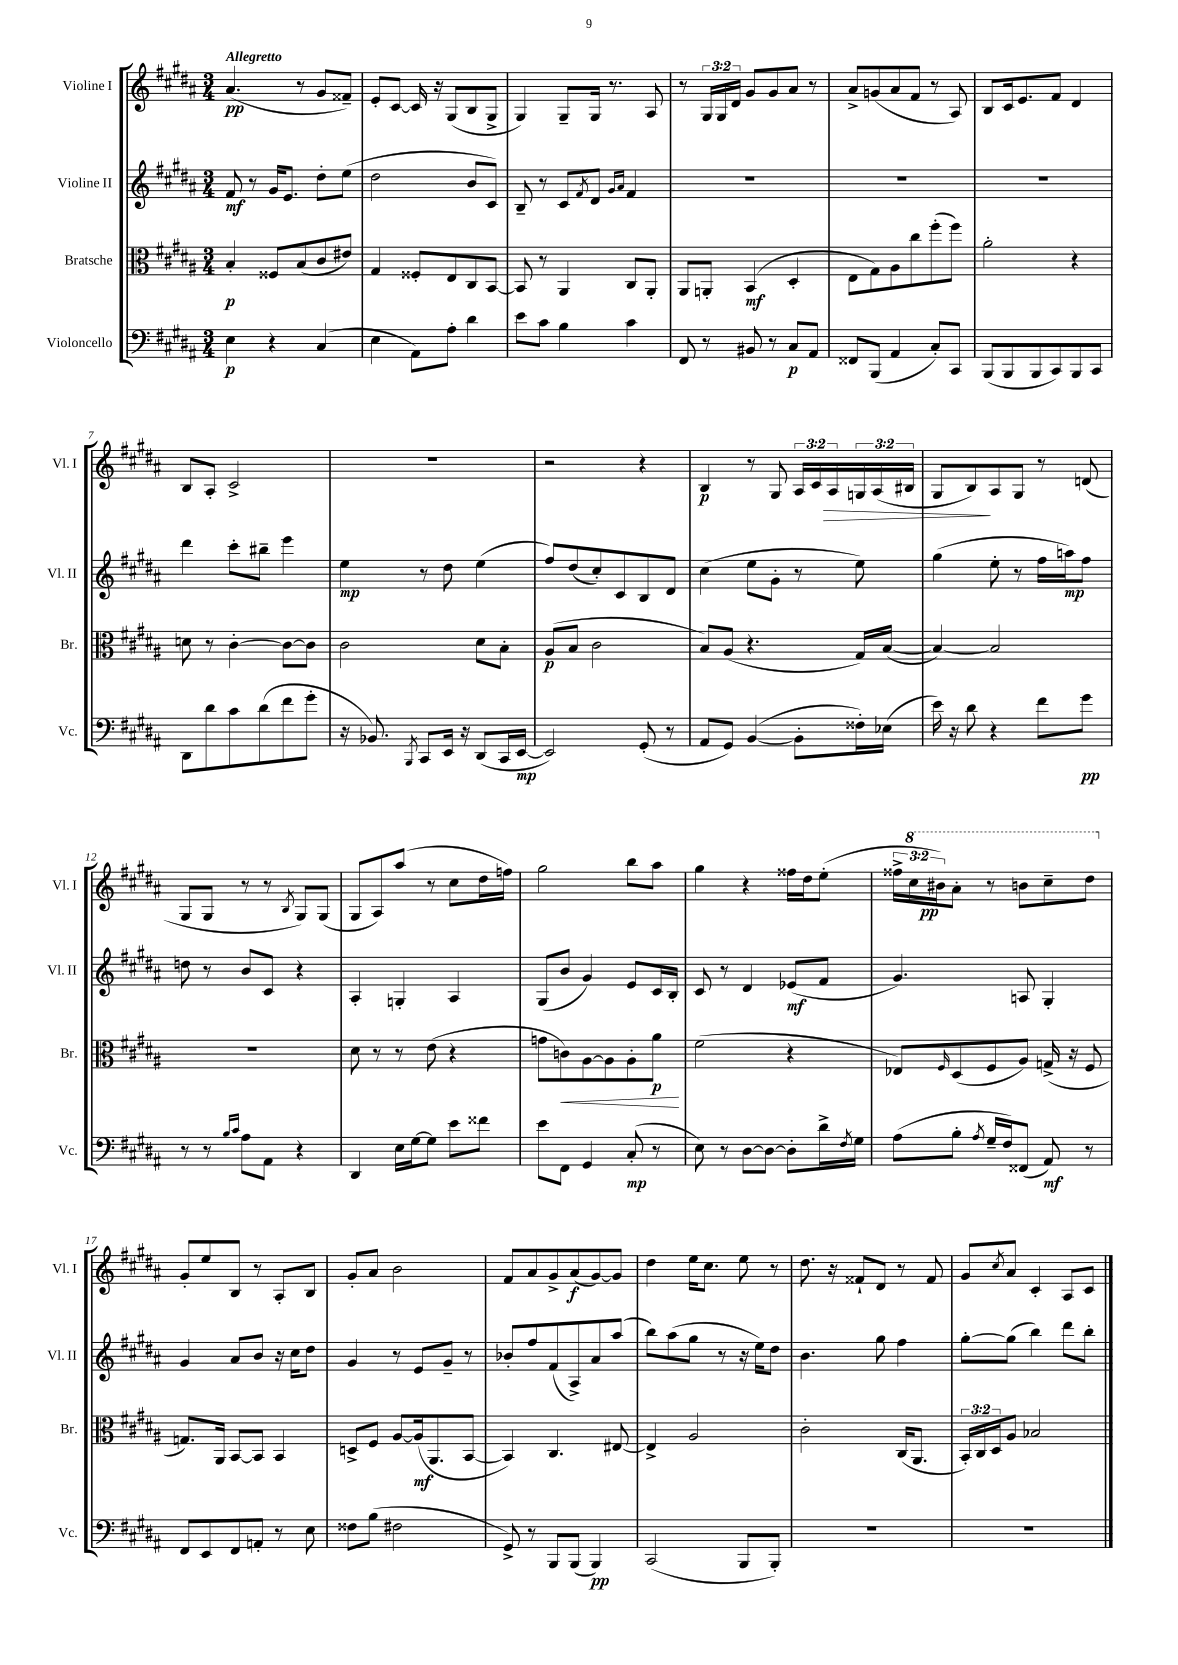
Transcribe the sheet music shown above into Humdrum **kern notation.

**kern	**kern	**kern	**kern
*staff4	*staff3	*staff2	*staff1
*clefF4	*clefC3	*clefG2	*clefG2
*k[f#c#g#d#a#]	*k[f#c#g#d#a#]	*k[f#c#g#d#a#]	*k[f#c#g#d#a#]
*M3/4	*M3/4	*M3/4	*M3/4
4E\	4B'/	8f#/	(4.a#/
.	.	8r	.
4r	8F##/L	16g#/LK	.
.	.	8.e/J	.
.	(8B/	.	8r
(4C#/	8c#/	8dd#'\L	8g#/L
.	8e#/J)	(8ee\J	8f##~/J)
=	=	=	=
4E\	4G#/	2dd#\	8e'/L
.	.	.	[8c#/J
8AA#\L)	8F##'/L	.	16c#/]
.	.	.	16r
8A#'\J	8E/	.	(8G#/L
4d#\	8C#/	8b/L	8B/
.	[8BB/J	8c#/J)	8G#^/J
=	=	=	=
8e\L	8BB/]	8B~/	4G#/)
8c#\J	8r	8r	.
4B\	4AA#/	8c#/L	8G#~/L
.	.	8qf#/	.
.	.	8d#/J	16G#/Jk
.	.	.	8.r
.	.	16qqg#/LL	.
.	.	16qqa#/JJ	.
4c#\	8C#/L	4f#/	.
.	8AA#'/J	.	8A#/
=	=	=	=
8FF#/	8AA#/L	2.r	8r
8r	8AA'/J	.	24G#/LL
.	.	.	24G#/
.	.	.	24d#/JJ
8BB#/	(4BB/	.	8g#/L
8r	.	.	8g#/
8C#/L	4D#'/	.	8a#/J
8AA#/J	.	.	8r
=	=	=	=
8FF##/L	8E\L	2.r	8a#^/L
(8BBB/J	8G#\)	.	(8g/
4AA#/	8A#\	.	8a#/
.	8cc#\	.	8f#/J
8C#'/L)	(8ff#'\	.	8r
8CC#/J	8ff#\J)	.	8A#/)
=	=	=	=
(8BBB/L	2a#'\	2.r	8B/L
8BBB/	.	.	16c#/k
.	.	.	8.e/
8BBB/	.	.	.
8CC#/)	.	.	8f#/J
8BBB/	4r	.	4d#/
8CC#/J	.	.	.
=	=	=	=
8DD#\L	8d\	4ddd#\	8B/L
8d#\	8r	.	8A#'/J
8c#\	[4c#'\	8ccc#'\L	2c#^/
(8d#\	.	8bb#~\J	.
8f#\	8c#\_L	4eee\	.
8g#'\J	8c#\]J	.	.
=	=	=	=
16r	2c#\	4ee\	2.r
8.BB-/)	.	.	.
8qBBB/	.	.	.
8CC#/L	.	8r	.
16EE/Jk	.	8dd#\	.
16r	.	.	.
(8DD#/L	8d#\L	(4ee\	.
16CC#/L	8B'\J	.	.
[16EE/JJ	.	.	.
=	=	=	=
2EE/])	(8A#/L	8ff#/L)	2r
.	8B/J	(8dd#/	.
.	2c#\	8cc#'/)	.
.	.	8c#/	.
(8GG#'/	.	8B/	4r
8r	.	8d#/J	.
=	=	=	=
8AA#/L	8B/L)	(4cc#\	4B/
8GG#/J)	(8A#/J	.	.
([4BB/	4.r	8ee\L	8r
.	.	8g#'\J	8G#/
8BB'\]L	.	8r	24A#/LL
.	.	.	24c#/
.	.	.	24A#/
16F##'\L)	16G#/LL)	8ee\)	24G/
.	.	.	(24A#/
(16E-\JJ	([16B/JJ	.	.
.	.	.	24B#/JJ
=	=	=	=
16e\)	4B/_)	(4gg#\	8G#/L
16r	.	.	.
8d#\	.	.	8B/)
4r	2B/]	8ee'\	8A#/
.	.	8r	8G#/J
8f#\L	.	16ff#\LL	8r
.	.	16aa\J)	.
8g#\J	.	8ff#\J	(8d/
=	=	=	=
8r	2.r	8dd\	8G#/L
8r	.	8r	8G#/J
16qqB/LL	.	.	.
16qqc#/JJ	.	.	.
8A#\L	.	8b/L	8r
8AA#\J	.	8c#/J	8r
.	.	.	8qB/
4r	.	4r	8G#/L)
.	.	.	(8G#/J
=	=	=	=
4DD#/	8d#\	4A#'/	8G#/L
.	8r	.	8A#/)
16E\LL	8r	4G'/	(8aa#/J
[16G#\J	.	.	.
8G#\]J	(8e\	.	8r
8e\L	4r	4A#/	8cc#\L
8f##\J	.	.	16dd#\L
.	.	.	16ff\JJ)
=	=	=	=
8e\L	8g\L	(8G#/L	2gg#\
8FF#\J	8c\)	8b/J	.
4GG#/	[8A#\	4g#/)	.
.	8A#\]	.	.
(8C#'/	8A#'\	8e/L	8bb\L
8r	8a#\J	16c#/L	8aa#\J
.	.	16B'/JJ	.
=	=	=	=
8E\)	(2f#\	8c#/	4gg#\
8r	.	8r	.
[8D#\L	.	4d#/	4r
8D#\_J	.	.	.
8D#'\]L	4r	(8e-/L	16ff##\LL
.	.	.	16dd#\J
16d#^\L	.	8f#/J	(8ee'\J
8qF#/	.	.	.
16G#\JJ	.	.	.
=	=	=	=
(8A#\L	8E-/L)	4.g#/)	24ff##^\LL
.	.	.	24ccc#\
.	.	.	24bb#\J)
.	16qqF#/	.	.
8B'\J	(8D#/	.	8aa#'\J
8qA#/	.	.	.
16G#~/LL	8F#/	.	8r
16F#/J)	.	.	.
(8FF##/J	8A#/J)	8A/	8bb\L
8AA#/)	(16G^/	4G#'/	8ccc#~\
.	16r	.	.
8r	8F#/	.	8ddd#\J
=	=	=	=
8FF#/L	8.G/L)	4g#/	8g#'/L
8EE/	.	.	8ee/
.	16AA#/Jk	.	.
8FF#/	[8BB/L	8a#/L	8B/J
8AA'/J	8BB/]J	8b/J	8r
8r	4BB/	16r	8A#'/L
.	.	16cc#\LK	.
8E\	.	8dd#\J	8B/J
=	=	=	=
8F##\L	8D^/L	4g#/	8g#'/L
(8B\J	8F#/J	.	8a#/J
2F#\	[8A#/L	8r	2b\
.	(16A#/]k	8e/L	.
.	8.AA#/	.	.
.	.	8g#~/J	.
.	[8BB/J	8r	.
=	=	=	=
8GG#^/)	4BB/])	8b-'/L	8f#/L
8r	.	8ff#/	8a#/
8BBB/L	4.C#/	(8f#/	8g#^/
(8BBB/J	.	8A#^/)	(8a#/
4BBB/)	.	8a#/	[8g#/)
.	[8E#/	(8aa#/J	8g#/]J
=	=	=	=
(2CC#/	4E#^/]	8bb\L)	4dd#\
.	.	(8aa#\	.
.	2A#/	8gg#\J	16ee\LK
.	.	.	8.cc#\J
.	.	8r	.
8BBB/L	.	16r	8ee\
.	.	16ee\LK)	.
8BBB'/J)	.	8dd#\J	8r
=	=	=	=
2.r	2c#'\	4.b\	8.dd#\
.	.	.	16r
.	.	.	8f##`/L
.	.	8gg#\	8d#/J
.	(16C#/LK	4ff#\	8r
.	8.AA#/J	.	.
.	.	.	8f##/
=	=	=	=
2.r	24BB'/LL)	[8gg#'\L	8g#/L
.	24C#/	.	.
.	24D#/J	.	.
.	.	.	8qcc#/
.	8A#/J	(8gg#\]J	8a#/J
.	2B-/	4bb\)	4c#'/
.	.	8ddd#\L	8A#/L
.	.	8bb'\J	8c#/J
==	==	==	==
*-	*-	*-	*-
